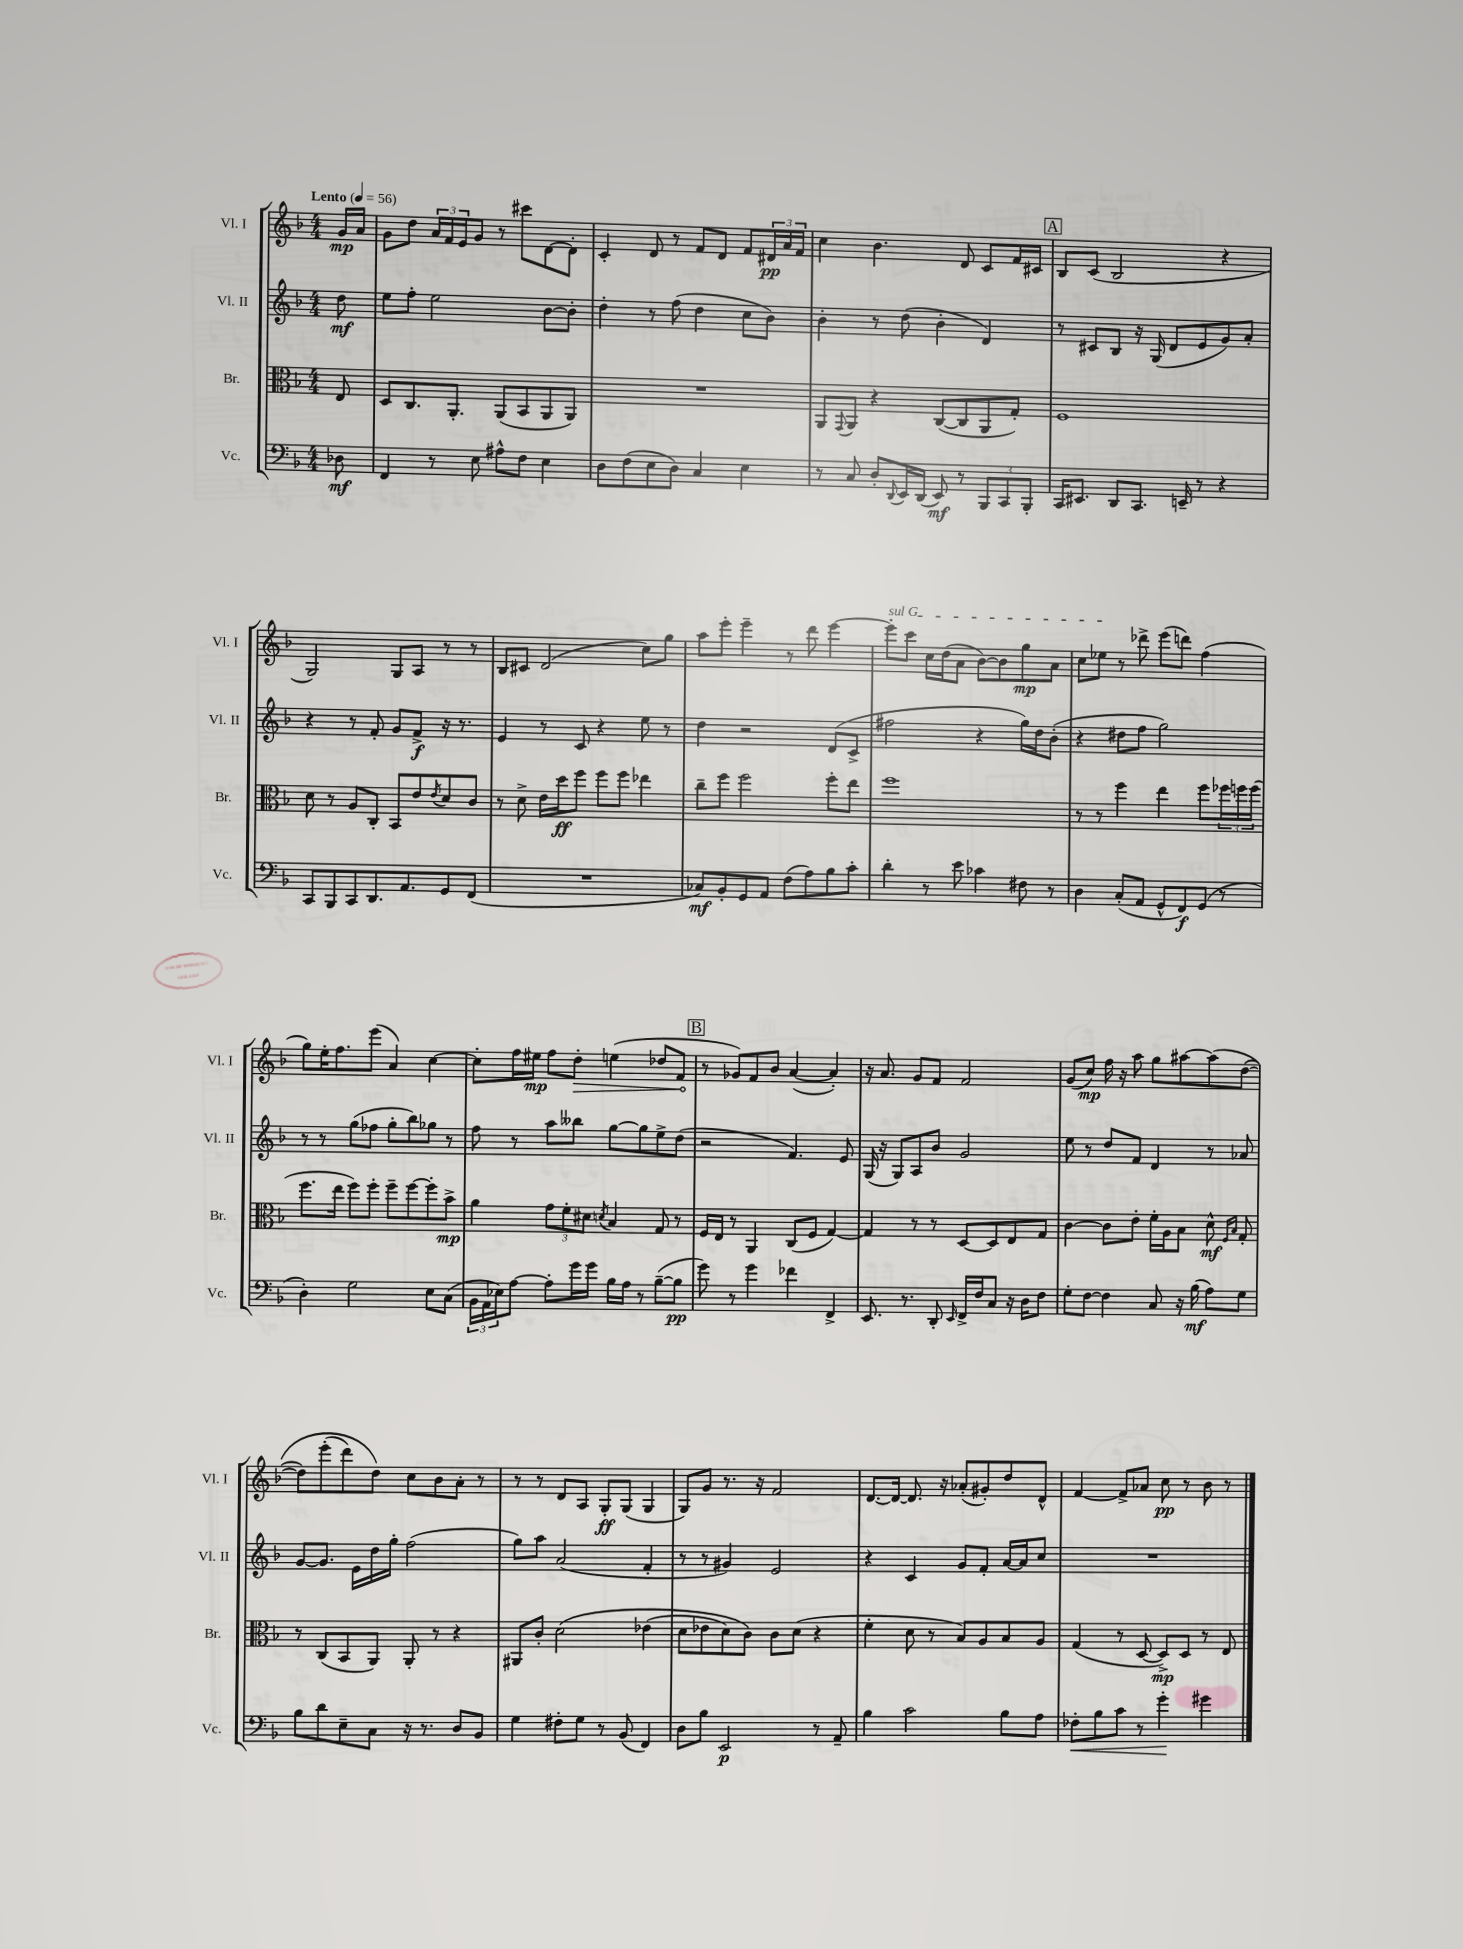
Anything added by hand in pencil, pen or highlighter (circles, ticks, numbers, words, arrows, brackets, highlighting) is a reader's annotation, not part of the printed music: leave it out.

**kern	**kern	**kern	**kern
*staff4	*staff3	*staff2	*staff1
*clefF4	*clefC3	*clefG2	*clefG2
*k[b-]	*k[b-]	*k[b-]	*k[b-]
*M4/4	*M4/4	*M4/4	*M4/4
*MM56	*MM56	*MM56	*MM56
8D-	8E	8dd	16g
.	.	.	16a
=	=	=	=
4FF	8D	8ee	8g
.	8.C	8ff'	8dd
8r	.	2ee	24a
.	.	.	24f
.	8.AA'	.	.
.	.	.	24e
8E	.	.	8g
8A#^^	(8AA	.	8r
8F	8BB-	.	8ccc#
4E	8AA	[8b-	[8d
.	8AA)	8b-']	8d']
=	=	=	=
8D	1r	4dd'	4c'
(8F	.	.	.
8E	.	8r	8d
8D)	.	(8ff	8r
4C	.	4dd	8f
.	.	.	8d
4E	.	8cc	8f
.	.	8b-)	24d#
.	.	.	24a
.	.	.	24f
=	=	=	=
8r	8AA	4b-'	4cc
.	8qqGG	.	.
8C	8AA	.	.
8D'	4r	8r	4.b-
8qqDD	.	.	.
16EE	.	(8dd	.
(16DD	.	.	.
8EE)	([8C	4b-'	.
8r	8C]	.	8d
12BBB-	8AA	4d)	8c
12CC	.	.	.
.	8G')	.	16f
12BBB-'	.	.	.
.	.	.	16c#
=	=	=	=
16CC	1F	8r	8B-
8.EE#	.	.	.
.	.	8c#	(8c
8DD	.	8B-	2B-
8.CC	.	16r	.
.	.	(16G	.
.	.	8d	.
16EE~	.	.	.
8r	.	8e	.
4r	.	8g)	4r
.	.	8a'	.
=	=	=	=
8CC	8d	4r	2G)
8BBB-	8r	.	.
8CC	8A	8r	.
8.DD	8C'	8f'	.
.	8BB-	8g	8G
8.AA	.	.	.
.	8e	8f^	8A
.	8qe	.	.
8GG	8d	16r	8r
.	.	8.r	.
(8FF	8c	.	8r
=	=	=	=
1r	8r	4e	8B-
.	8d^	.	8c#
.	16e	8r	(2d
.	16dd	.	.
.	8ff	8c	.
.	8ff	4r	.
.	8ff	.	.
.	4ee-	8ee	8cc)
.	.	8r	8gg
=	=	=	=
8C-)	8cc~	4dd	8aa
8BB-'	8ff	.	8eee'
8GG	2ff	2r	4eee~
8AA	.	.	.
(8F	.	.	8r
8A)	.	.	8ddd
8B-	8ff'	(8d	[4eee
8c'	8ee	8c^	.
=	=	=	=
4d'	1ff	2ff#	8eee']
.	.	.	8ccc
8r	.	.	16cc
.	.	.	(16dd
8e	.	.	8a
4c-	.	4r	[8b-)
.	.	.	8b-]
8F#	.	16gg)	8gg
.	.	16dd	.
8r	.	(8b-'	8a
=	=	=	=
4D	8r	4r	8cc
.	8r	.	8ee-
(8C'	4ff	8dd#	8r
8AA	.	8ff	8ddd-^
8GG^^	4ee	2gg)	(8eee
8FF)	.	.	8ddd)
(8GG	8ff	.	(4ff
8r	24ff-	.	.
.	24ff	.	.
.	(24ff	.	.
=	=	=	=
4D')	8.ff	8r	8gg)
.	.	8r	16ee'
.	16ee	.	8.ff
2G	8ff)	(8gg	.
.	8ff'	8ff-	(8eee
.	8ff~	8gg'	4a)
.	[8ff	8bb-)	.
8E	8ff']	8gg-	[4cc
(8C	8b-^	8r	.
=	=	=	=
24BB-	4a	8ff	8cc']
24AA	.	.	.
24E-)	.	.	.
[8A	.	8r	16ff
.	.	.	16ee#
8A']	12g	8aa	8ff
.	12f'	.	.
16g	.	8bb--	8dd'
.	12d#	.	.
16g	.	.	.
.	8qd	.	.
16B-	4B-	[8gg	(4ee
16A	.	.	.
8r	.	8gg]	.
([8B-~	8G	8ee^	8dd-
8B-]	8r	(8dd	8f
=	=	=	=
8g)	16F	2r	8r
.	16E	.	.
8r	8r	.	8g-)
4g	4AA	.	8f
.	.	.	8b-
4f-	(8C	4.f)	([4a
.	8F	.	.
4FF^	[4G)	.	4a'])
.	.	8e	.
=	=	=	=
8.EE	4G]	(16G	16r
.	.	16r	8.a
.	.	8G)	.
8.r	.	.	.
.	8r	8A	8g
8DD'	8r	8b-	8f
16qqEE	.	.	.
16FF^	[8D	2g	2f
16F	.	.	.
8C	8D]	.	.
16r	8E	.	.
16D	.	.	.
8F	8G	.	.
=	=	=	=
8G'	[4c	8ee	(8g
[8F	.	8r	8cc)
4F]	8c]	8dd	16ff
.	.	.	16r
.	8e'	8f	8aa
8C	16f'	4d	8gg
.	16A	.	.
16r	8B-	.	[8aa#
(16B-	.	.	.
8A)	8d^^	8r	(8aa#]
.	16qqF	.	.
.	16qqB-	.	.
8G	8G'	8a-	&([8dd
=	=	=	=
8B-	8r	[8g	8dd])
8d	(8C	8.g]	(8eee'
8E~	8BB-	.	8ddd)
.	.	16e	.
8C	8AA)	16dd	8dd&)
.	.	16gg'	.
16r	8AA'	(2ff	8cc
8.r	.	.	.
.	8r	.	8b-
8D	4r	.	8a'
8BB-	.	.	8r
=	=	=	=
4G	8AA#	8gg)	8r
.	8c'	8aa	8r
8F#'	&(2d	(2a	8d
8G	.	.	8A
8r	.	.	8G'
(8BB-	.	.	(8G
4FF)	(4e-	4f'	4G
=	=	=	=
8D	8d	8r	8G)
8B-	8e-	8r	8g
2EE	8d)	4g#)	8.r
.	8c&)	.	.
.	.	.	16r
.	8c	2e	2f
.	(8d	.	.
8r	4r	.	.
8AA~	.	.	.
=	=	=	=
4B-	4f'	4r	[8.d
.	.	.	16d_
2c	8d	4c	8.d]
.	8r	.	.
.	.	.	16r
.	8B-)	8g	(8a-'
.	8A	8f'	8g#')
8B-	8B-	[16a	8dd
.	.	16a]	.
8A	8A	8cc	8d^^
=	=	=	=
8F-'	(4G	1r	[4f
8B-	.	.	.
8c	8r	.	8f^]
8r	[8D	.	8a-
4g'	8D^])	.	8cc
.	8D	.	8r
4g#	8r	.	8b-
.	8E	.	8r
==	==	==	==
*-	*-	*-	*-
